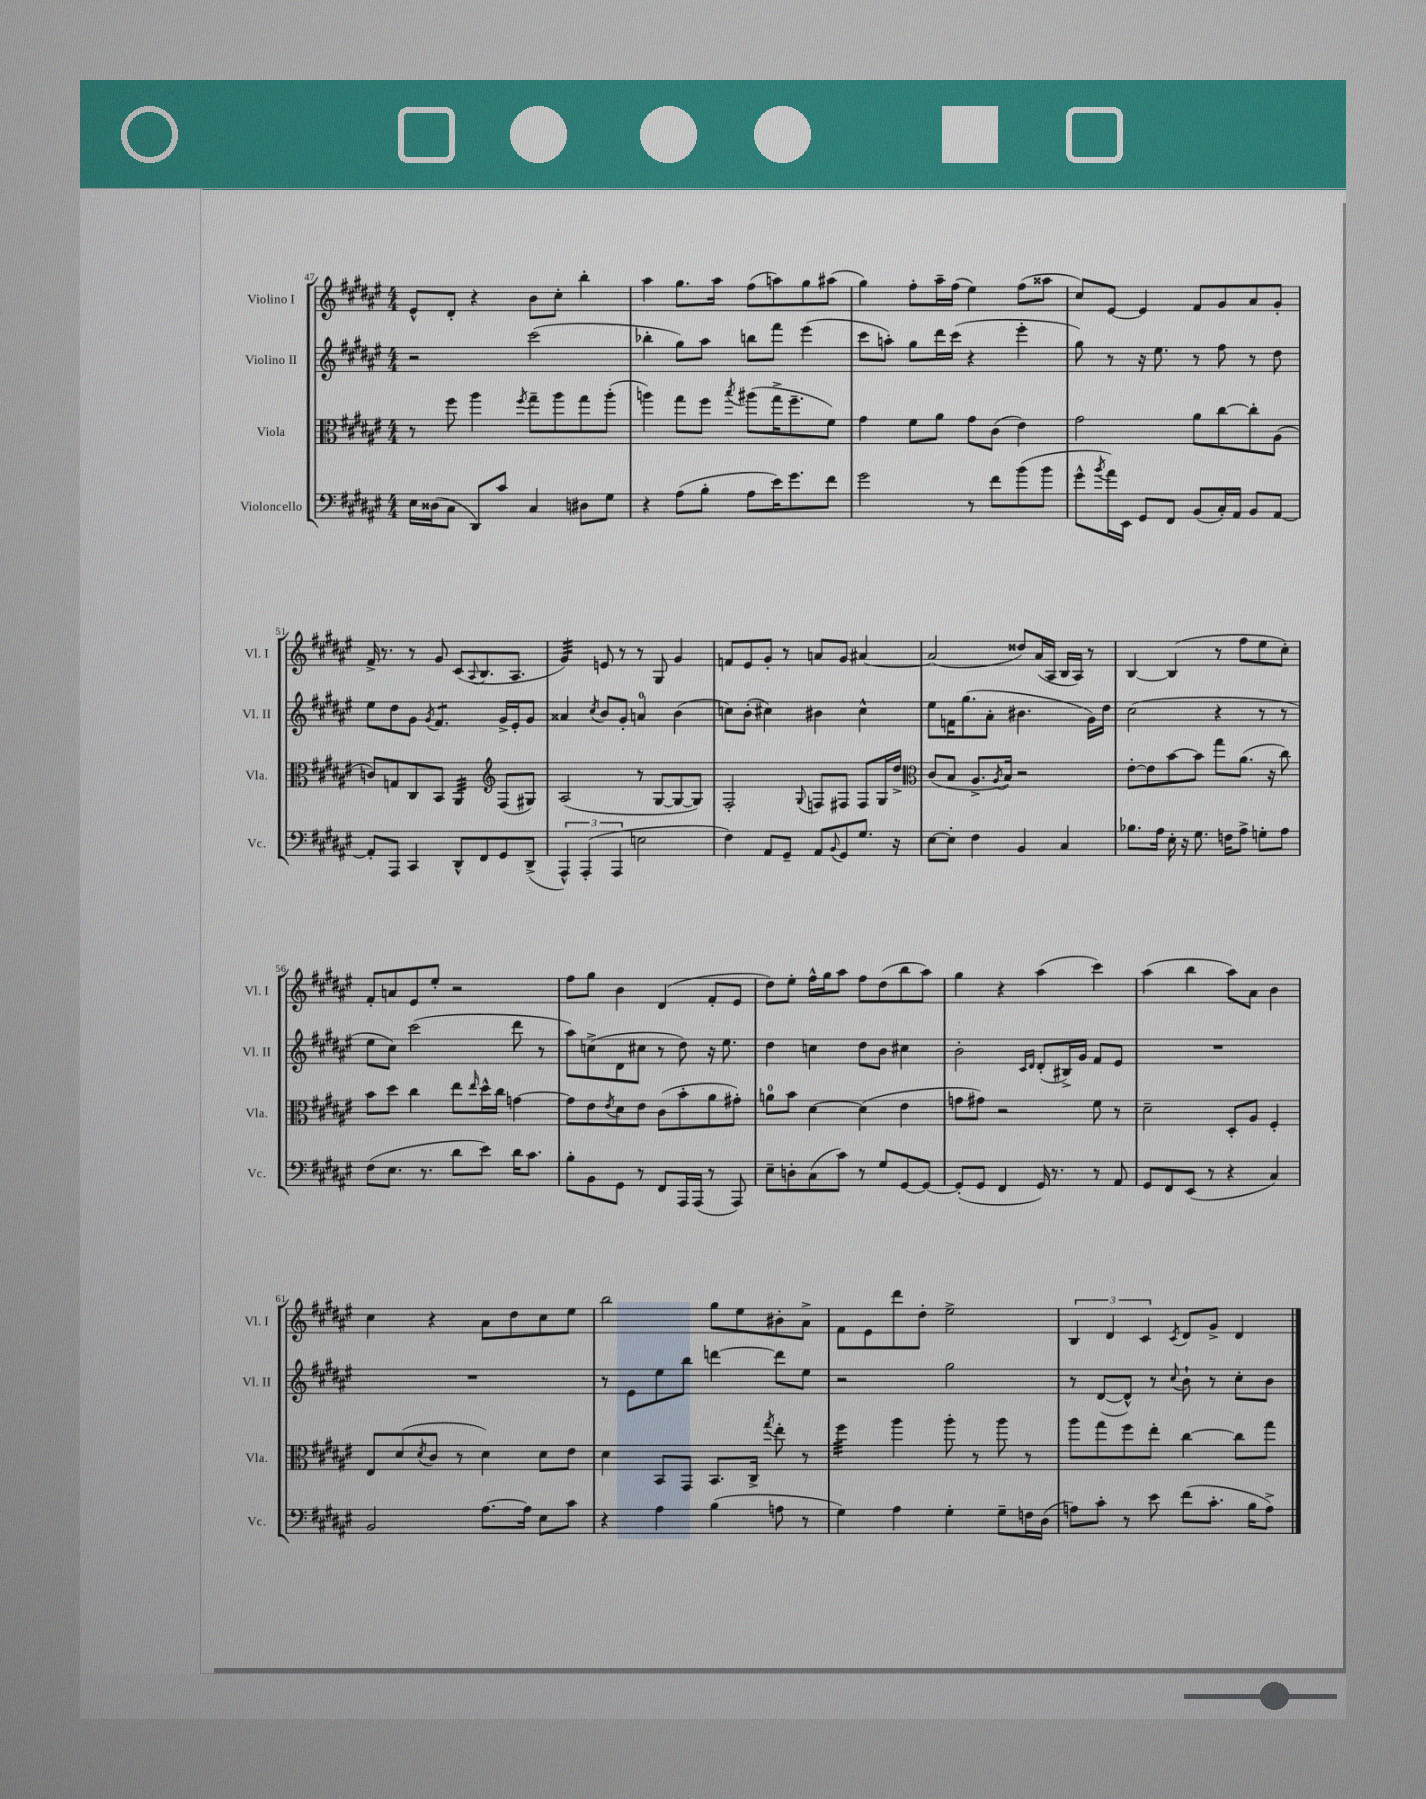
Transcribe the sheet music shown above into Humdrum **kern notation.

**kern	**kern	**kern	**kern
*staff4	*staff3	*staff2	*staff1
*clefF4	*clefC3	*clefG2	*clefG2
*k[f#c#g#d#a#e#]	*k[f#c#g#d#a#e#]	*k[f#c#g#d#a#e#]	*k[f#c#g#d#a#e#]
*M4/4	*M4/4	*M4/4	*M4/4
16E#\LL	8r	2r	8e#^^/L
(16D##\J	.	.	.
8C#\J	8ff#\	.	8d#'/J
8DD#/L)	4aa#\	.	4r
8c#/J	.	.	.
.	8qff#/	.	.
4C#/	8gg#~\L	(2ccc#\	8b\L
.	8aa#\	.	8cc#'\J
8D#\L	8gg#\	.	4bb'\
8G#\J	(8aa#'\J	.	.
=	=	=	=
4r	4aa\)	4bb-'\	4aa#\
(8A#\L	8gg#\L	8gg#\L)	8.gg#\L
8B'\J	8ff#\J	8aa#\J	.
.	.	.	16aa#\Jk
.	8qbb/	.	.
8A#\L	(8aa#\L	8bb\L	(8ff#\L
16e#\K)	16gg#^\K	8fff#\J	8aa\)
8.g#\	8.ff#~\	.	.
.	.	(4eee#\	8gg#\
8f#\J	8f#\J)	.	(8aa#\J
=	=	=	=
2g#\	4g#\	8ccc#\L	4gg#\)
.	.	8aa'\J)	.
.	8f#\L	8gg#\L	8ff#'\L
.	8a#\J	16ddd#\L	16aa#~\L
.	.	(16ccc#\JJ	(16ff#\JJ
8r	8g#\L	4r	4ee#\)
8f#\L	(8c#\J	.	.
(8b\	4e#\)	4eee#'\	(8ff#\L
8b\J	.	.	8aa##\J
=	=	=	=
8g#^^\L	2g#\	8gg#\)	8cc#/L)
8qb/	.	.	.
16a#\L)	.	8r	[8e#/J
16EE#\JJ	.	.	.
8GG#/L	.	16r	4e#/]
.	.	8.ee#\	.
8FF#/J	.	.	.
(8BB/L	8a#\L	8r	8f#/L
16C#'/L)	[8cc#\	8ff#\	8g#/
16AA#/JJ	.	.	.
8BB/L	8cc#'\]	8r	8a#/
[8AA#/J	(8A#\J	8dd#\	8g#'/J
=	=	=	=
8AA#'/]L	8c/L)	8ee#\L	16f#^/
.	.	.	8.r
8AAA#/J	8G/	8dd#\	.
4CC#/	8C#/	8g#\J	8r
.	.	8qg#/	.
.	8BB/J	4.f#/	8g#/
8DD#^^/L	4AA#/	.	(8c#/L
.	.	.	8qqA#/
8FF#/	.	.	8.B/
*	*clefG2	*	*
8GG#/	(8F#/L	16g#^/LL	.
.	.	16e#'/J	8.A#/J
(8DD#^/J	8G#/J)	8g#/J	.
=	=	=	=
6AAA#^^/)	(2A#/	4a##/	4g#/)
(6AAA#'/	.	.	.
.	.	8qcc#/	.
.	.	8b/L	8e/
6AAA#/	.	.	.
.	.	8g#'/J	8r
2E\	8r	4a/	8r
.	[8G#/L	.	8G#/
.	8G#/_	(4b\	4g#/
.	8G#/]J)	.	.
=	=	=	=
4F#\)	2F#'/	8cc\L)	8f/L
.	.	(8b'\J	8e#/
8AA#/L	.	4cc#\)	8g#'/J
8GG#~/J	.	.	8r
.	8qqG#/	.	.
8AA#/L	8F/L	4b#\	8a/L
8qqBB/	.	.	.
8GG#/	8F#/J	.	8g#/J
8.G#/J	8F#/L	4cc#^^\	[4a#/
.	16G#/L	.	.
16r	16dd#^/JJ	.	.
=	=	=	=
*	*clefC3	*	*
[8E#\L	(8c#/L	8ee#\L	(2a#/]
8E#'\]J	8B/J	16f\K	.
.	.	(8.gg#\	.
4F#\	8.A#^/L	.	.
.	.	8a#'\J	.
.	8qA#/	.	.
.	16B/Jk)	.	.
4BB/	2r	4.b#\	8dd##/L)
.	.	.	(16a#/L
.	.	.	16A#/JJ
4C#/	.	.	16B/LL
.	.	.	16A#/JJ)
.	.	16g#\LL)	8r
.	.	16dd#\JJ	.
=	=	=	=
8.B-\L	[8e#'\L	(2cc#\	[4B/
.	8e#\]	.	.
16A#\Jk	.	.	.
16E#'\	[8b\	.	(4B/]
16r	.	.	.
8.G#\	8b\]J	.	.
.	8gg#\L	4r	8r
16F\LK	.	.	.
8A#^\J	(8.a#\J	.	8ff#\L
8G'\L	.	8r	8ee#\
.	16r	.	.
8A#\J	8cc#\)	8r	8cc#'\J)
=	=	=	=
(8F#\L	8b\L	8ee#\L	8f#'/L
8.E#\J	8dd#\J	8cc#\J)	8a/
.	4cc#\	(2ccc#\	8e#/
8.r	.	.	.
.	.	.	8ee#'/J
8d#\L	8ee#\L	.	2r
.	16qqee#/	.	.
8e#\J)	16dd#^^\L	.	.
.	16cc#\JJ	.	.
16d#\LK	[4g\	8ddd#\	.
8.c#\J	.	.	.
.	.	8r	.
=	=	=	=
8B'\L	8g\]L	8aa#\L)	8ff#\L
8BB\	8e#\	(8cc^\	8gg#\J
.	8qe#/	.	.
8GG#\J	8d#\	8d#\	4b\
8r	8e#\J	8cc#\J	.
8FF#/L	(8c#\L	8r	(4d#/
16AAA#/L	8b'\	8dd#\)	.
(16AAA#/JJ	.	.	.
8r	8a#\	16r	8f#'/L
.	.	8.ee#\	.
8AAA#/)	8g#'\J)	.	8e#/J
=	=	=	=
8E#~\L	8a\L	4dd#\	8dd#\L)
8D'\	8b\J	.	8ee#'\J
(8C#\	[4d#\	4cc\	16ff#^^\LL
.	.	.	16gg#\J
8c#\J)	.	.	8aa#\J
8r	(4d#\]	8dd#\L	8ff#\L
8G#/L	.	8b\J	(8dd#\
[8GG#/	4e#\	4cc#\	8bb\
8GG#/_J	.	.	8aa#\J)
=	=	=	=
(8GG#'/]L	8g\L	2b'\	4gg#\
8GG#/J	8g#\J)	.	.
4FF#/	2r	.	4r
.	.	16qqc#/LL	.
.	.	16qqd#/JJ	.
16GG#/)	.	(8d#'/L	(4aa#\
8.r	.	.	.
.	.	16B#^/L)	.
.	.	16g#/JJ	.
8r	8f#\	8f#/L	4ccc#\)
8AA#/	8r	8e#/J	.
=	=	=	=
8GG#/L	2d#~\	1r	(4aa#\
8FF#/	.	.	.
(8EE#/J	.	.	4bb\
8r	.	.	.
4r	8D#'/L	.	8aa#\L)
.	8A#/J	.	8a#\J
4C#/)	4F#'/	.	4b\
=	=	=	=
2BB/	8E#/L	1r	4cc#\
.	(8d#/	.	.
.	8qd#/	.	.
.	8c#/J	.	4r
.	8r	.	.
[8.A#\L	4d#\)	.	8a#\L
.	.	.	8dd#\
16A#\]Jk	.	.	.
8E#\L	8d#\L	.	8cc#\
8c#\J	8e#\J	.	8ee#\J
=	=	=	=
4r	4d#\	8r	2bb\
.	.	8e#\L	.
4A#\	8BB/L	8ee#\	.
.	8GG#/J	8bb\J	.
(4B\	8.BB/L	[4ddd\	8gg#\L
.	.	.	8ee#\
.	16C#^/Jk	.	.
.	8qgg#/	.	.
8A\	8ee#'\	8ddd\]L	8b#'\
8r	8r	8ee#\J	8a#^\J
=	=	=	=
4G#\)	4ff#\	2r	8f#\L
.	.	.	8e#\
4A#\	4aa#\	.	8ddd#\
.	.	.	8dd#'\J
4G#'\	8aa#'\	2gg#\	2ee#^\
.	8r	.	.
8G#~\L	8aa#\	.	.
16F\L	8r	.	.
(16D#\JJ	.	.	.
=	=	=	=
8A\L)	8aa#\L	8r	6B/
8c#'\J	8gg#\	([8d#/L	.
.	.	.	6d#/
8r	8ff#\	8d#^^/]J)	.
.	.	.	6c#/
8e#\	8ee#'\J	8r	.
.	.	8qqcc#/	8qc#/
(8f#\L	[4cc#\	8b`\	8d#/L
8.c#'\J	.	8r	8g#^/J
.	8cc#\]L	8cc#'\L	4d#/
16B\LK	.	.	.
8A^\J)	8gg#\J	8b\J	.
==	==	==	==
*-	*-	*-	*-
